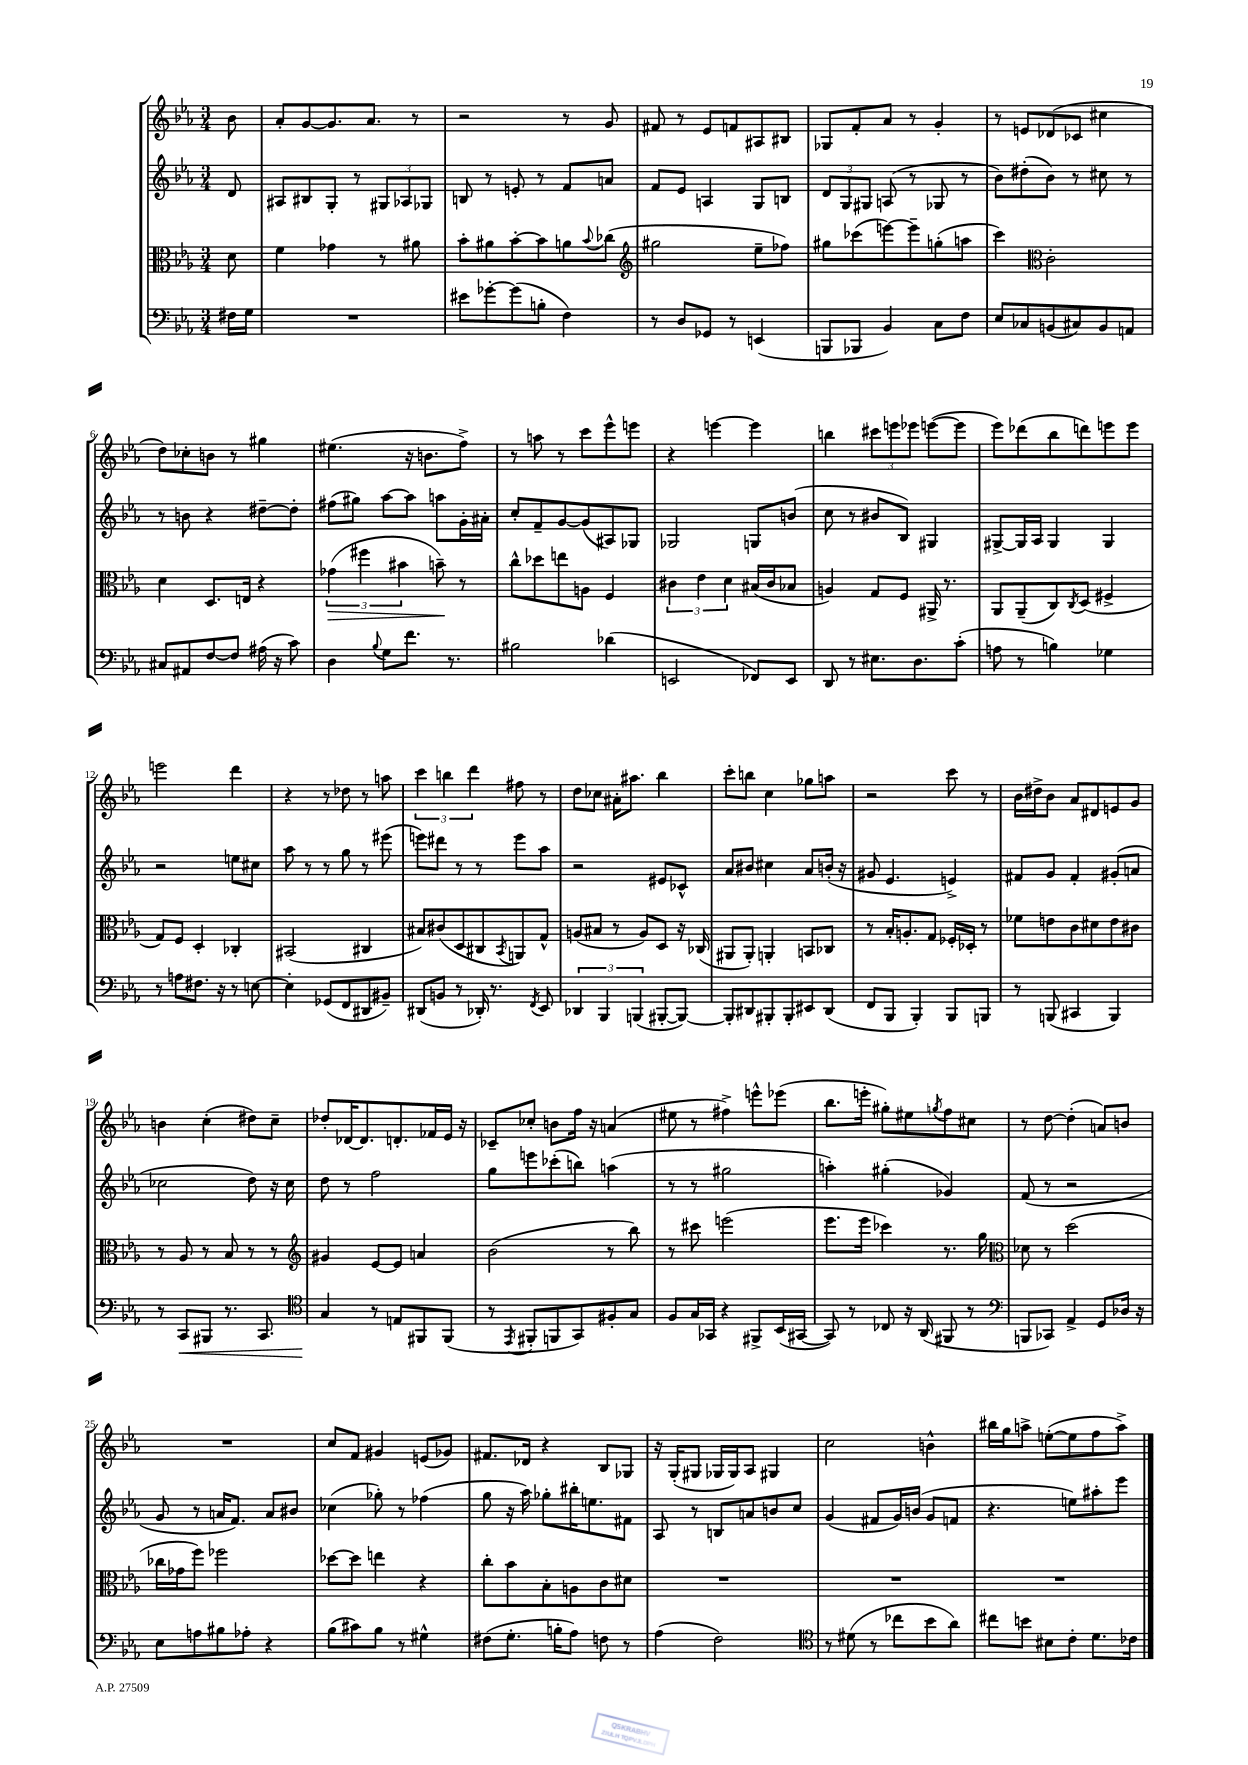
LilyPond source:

<<
\new StaffGroup <<
\new Staff = "s0" {
    \clef treble \key ees \major \numericTimeSignature \time 3/4 \partial 8
    bes'8 |
    aes'8-. g'8~ g'8. aes'8. r8 |
    r2 r8 g'8 |
    fis'8 r8 ees'8 f'8 ais8 bis8 |
    ges8 f'8-. aes'8 r8 g'4-. |
    r8 e'8 des'8( ces'8 cis''4 |
    d''8) ces''8-. b'8 r8 gis''4 |
    eis''4.( r16 b'8. f''8->) |
    r8 a''8 r8 c'''8 ees'''8-^ e'''8 |
    r4 e'''4~ e'''4 |
    b''4 \tuplet 3/2 { cis'''8 e'''8 ees'''8 } e'''8~( e'''8 |
    ees'''8) des'''8( bes''8 d'''8) e'''8 e'''8 |
    e'''2 d'''4 |
    r4 r8 des''8 r8 a''8 |
    \tuplet 3/2 { c'''4 b''4 d'''4 } fis''8 r8 |
    d''8 ces''8 ais'16-. ais''8. bes''4 |
    c'''8-. b''8 c''4 ges''8 a''8 |
    r2 c'''8 r8 |
    bes'16 dis''16-> bes'8 aes'8 dis'8 e'8 g'8 |
    b'4 c''4-.( dis''8) c''8-- |
    des''8-. des'16~ des'8. d'8.-. fes'16 ees'16 r16 |
    ces'8-- ces''8-. b'8 f''16 r16 a'4( |
    eis''8 r8 fis''4->) e'''8-^ ees'''8( |
    bes''8. e'''16-. gis''8-.) eis''8 \acciaccatura { g''8 } f''8 cis''8 |
    r8 d''8~ d''4-.( a'8) b'8 |
    R2. |
    c''8 f'8 gis'4 e'8( ges'8) |
    fis'8. des'16 r4 bes8 ges8 |
    r16 g16-.( gis8 ges16 ges16) aes8 gis4 |
    c''2 b'4-^ |
    bis''16 g''16 a''8-> e''8~-.( e''8 f''8 a''8->) \bar "|." |
}
\new Staff = "s1" {
    \clef treble \key ees \major \numericTimeSignature \time 3/4 \partial 8
    d'8 |
    ais8 bis8 g8-. r8 \tuplet 3/2 { gis8 aes8 ges8 } |
    b8 r8 e'8-. r8 f'8 a'8 |
    f'8 ees'8 a4 g8 b8 |
    \tuplet 3/2 { d'8 g8 gis8 } a8( r8 ges8 r8 |
    bes'8) dis''8-.( bes'8) r8 cis''8 r8 |
    r8 b'8 r4 dis''8~-- dis''8-. |
    fis''8( gis''8) aes''8~ aes''8 a''8 g'16-. ais'16-. |
    c''8-. f'8-- g'8~ g'8( ais8) ges8 |
    ges2 g8 b'8( |
    c''8 r8 bis'8 bes8) gis4 |
    gis8~-> gis16 aes16 gis4 gis4 |
    r2 e''8 cis''8 |
    aes''8 r8 r8 g''8 r8 eis'''8( |
    e'''8) dis'''8 r8 r8 e'''8 aes''8 |
    r2 eis'8 ces'8-^ |
    aes'8 bis'8 cis''4 aes'8 b'16-.( r16 |
    gis'8 ees'4. e'4->) |
    fis'8 g'8 fis'4-. gis'8-.( a'8 |
    ces''2 d''8) r16 ces''16 |
    d''8 r8 f''2 |
    g''8 e'''8 ces'''8-.( b''8) a''4( |
    r8 r8 gis''2 |
    a''4-.) gis''4-.( ges'4) |
    f'8( r8 r2 |
    g'8 r8 a'16 f'8.) a'8 bis'8 |
    ces''4( ges''8-.) r8 fes''4( |
    g''8 r16 aes''16) ges''8-. bis''16-. e''8. fis'8 |
    aes8 r8 b8 a'8 b'8 c''8 |
    g'4( fis'8 g'16) b'16( g'8 f'8 |
    r4. e''8) ais''8-. ees'''8 \bar "|." |
}
\new Staff = "s2" {
    \clef alto \key ees \major \numericTimeSignature \time 3/4 \partial 8
    d'8 |
    f'4 ges'4 r8 ais'8 |
    bes'8-. ais'8 bes'8~-. bes'8 a'8 \appoggiatura { bes'8 } ces''8( |
    \clef treble gis''2 ees''8-- fes''8) |
    gis''8 ces'''8( e'''8~) e'''8-- g''8-.( a''8 |
    c'''4) \clef alto c'2-. |
    d'4 d8. e16 r4 |
    \tuplet 3/2 { ges'4\>( fis''4 bis'4 } b'8--\!) r8 |
    c''8-^ des''8 e''8 a8 f4 |
    \tuplet 3/2 { cis'4 ees'4 d'4 } bis16( cis'16 bes8 |
    a4) g8 f8 ais,16-> r8. |
    aes,8 aes,8--( c8) \acciaccatura { c8 } d8( fis4-> |
    g8) f8 d4-. ces4-. |
    bis,2( cis4 |
    bis8) cis'8( d8 cis8 \acciaccatura { bes,8 } a,8) g8-^ |
    a8( bis8 r8 a8) d8 r16 ces16( |
    ais,8 ais,8-.) a,4-. b,8 ces8 |
    r8 bes16-. a8.-. g8 fes16-. des16-. r8 |
    fes'8 e'8 c'8 dis'8 e'8 cis'8 |
    r8 aes8 r8 bes8 r8 r8 |
    \clef treble gis'4 ees'8~ ees'8 a'4 |
    bes'2( r8 bes''8) |
    r8 cis'''8 e'''2( |
    ees'''8. ees'''16 ces'''4) r8. g''16 |
    \clef alto des'8 r8 d''2( |
    ces''16 ges'16 f''8) fes''2 |
    des''8~ des''8 e''4 r4 |
    c''8-. bes'8 bes8-. a8 c'8 dis'8 |
    R2. |
    R2. |
    R2. \bar "|." |
}
\new Staff = "s3" {
    \clef bass \key ees \major \numericTimeSignature \time 3/4 \partial 8
    fis16 g16 |
    R2. |
    eis'8 ges'8~-. ges'8( b8-. f4) |
    r8 d8 ges,8 r8 e,4( |
    b,,8 bes,,8 bes,4) c8 f8 |
    ees8 ces8 b,8( cis8) b,8 a,8 |
    cis8 ais,8 f8~ f8 ais16( r16 c'8) |
    d4 \appoggiatura { bes8 } g8 f'8. r8. |
    bis2 des'4( |
    e,2 fes,8) e,8 |
    d,8 r8 eis8. d8. c'8-.( |
    a8 r8 b4) ges4 |
    r8 a8 fis8. r16 r8 e8~ |
    e4-. ges,8( f,8 dis,8 bis,8--) |
    dis,8( b,8 r8 des,16-.) r8. \acciaccatura { f,8 } ees,8 |
    \tuplet 3/2 { des,4 bes,,4 b,,4( } bis,,8~-. bis,,8~) |
    bis,,8-. dis,8 bis,,8-. bis,,8-. eis,8 dis,8( |
    f,8 bes,,8 bes,,4-.) bes,,8 b,,8 |
    r8 b,,8( cis,4 b,,4) |
    r8 c,8\< bis,,8 r8. c,8. |
    \clef tenor g4\! r8 e8 fis,8 fis,8( |
    r8 \acciaccatura { ees,8 } fis,8-. f,8 g,8) fis8-. g8 |
    f8 g16 ges,16 r4 fis,8-> bes,16( gis,16~ |
    gis,8) r8 ces8 r16 aes,16( fis,8 r8 |
    \clef bass b,,8 ces,8) aes,4-> g,8 des16 r16 |
    ees8 a8 bis8 aes8-. r4 |
    bes8( cis'8) bes8 r8 gis4-^ |
    fis8( g8.-. b16-. aes8) f8 r8 |
    aes4( f2) |
    \clef tenor r8 dis'8( r8 ces''8 bes'8 aes'8) |
    cis''8 b'8 bis8 c'8-. d'8. ces'16 \bar "|." |
}
>>
>>
